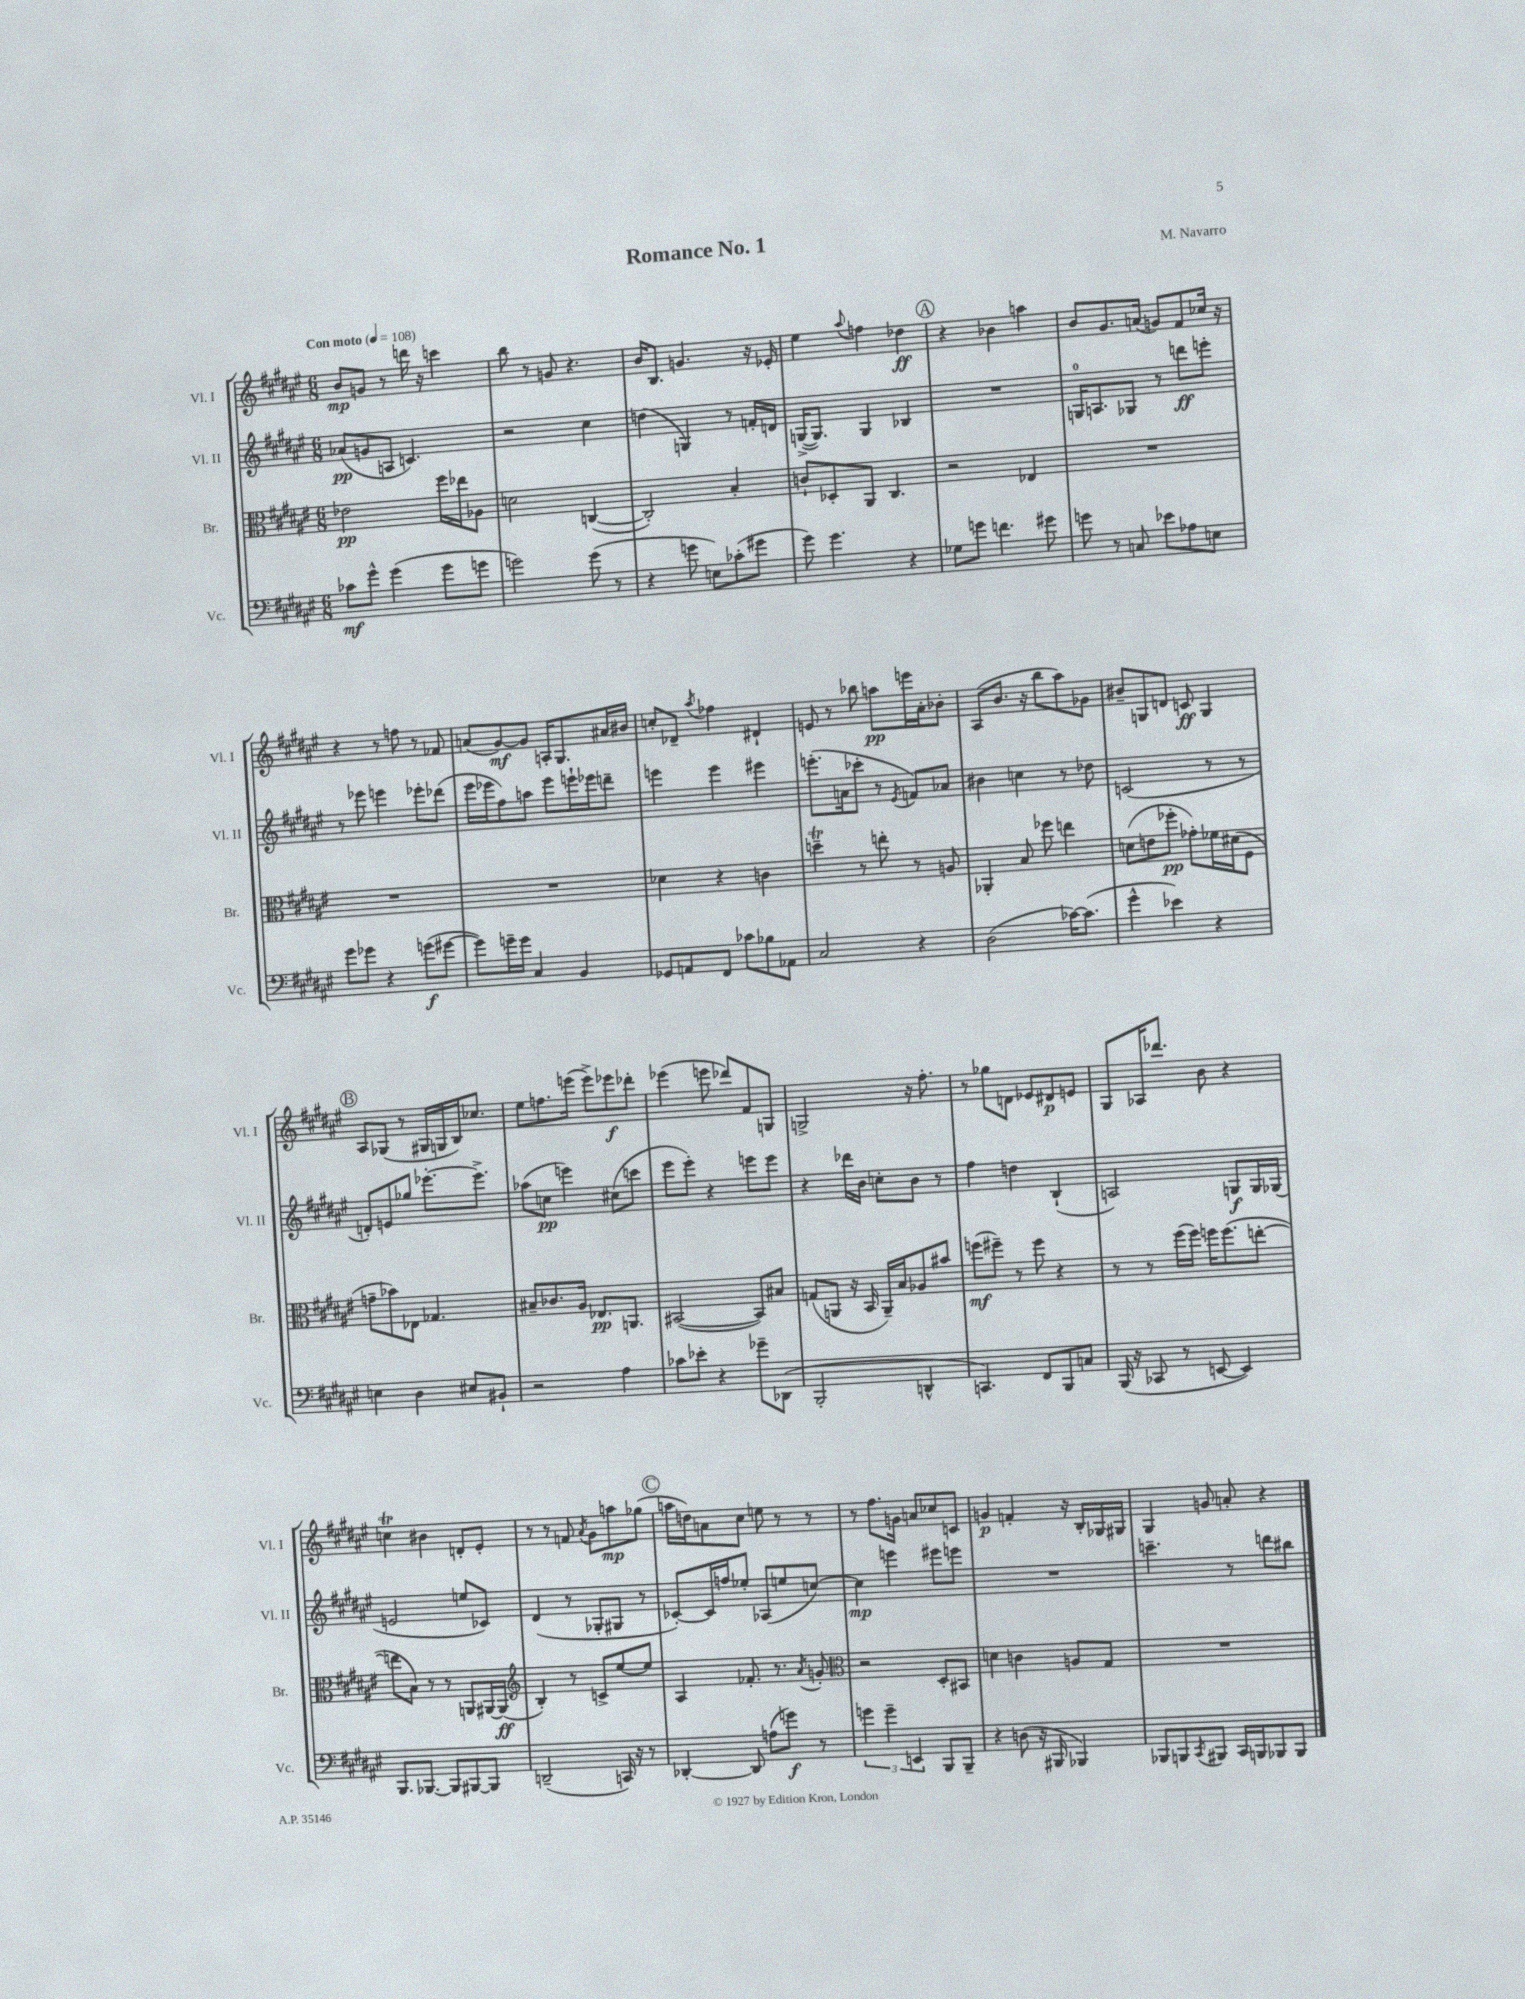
\header { title = "Romance No. 1" composer = "M. Navarro" }
<<
\new StaffGroup <<
\new Staff = "s0" \with { instrumentName = "Vl. I" shortInstrumentName = "Vl. I" } {
    \clef treble \key fis \major \numericTimeSignature \time 6/8 \tempo "Con moto" 4 = 108
    b'8\mp g'8 r8 d'''16 r16 c'''4 |
    b''8 r8 g'8 r4. |
    b'16 b8. g'4. r16 ees'16-. |
    eis''4 \appoggiatura { ais''8 } f''4 des''4\ff |
    \mark \markup { \circle "A" } r4 bes'4 a''4 |
    b'8 gis'8. a'16( g'8) fis'8 ces''16 r16 |
    r4 r8 f''8 r8 fes'8 |
    a'8( gis'8~\mf) gis'8 a16-. gis8. ais'16 bis'16 |
    c''8-. des'8-- \acciaccatura { ais''8 } fes''4 dis'4-! |
    e'8 r8 bes''8 a''8\pp e'''16 ais'16-. bes'8-. |
    ais8( b'8. r16 b''8 ais''8) ges'8 |
    bis'8-- g8 d'8 c'8\ff g4 |
    \mark \markup { \circle "B" } ais8 ges8( r8 gis16 g16 b16) ces''8. |
    eis''8 f''8. e'''16( e'''8->) ees'''8\f des'''8-. |
    ees'''4( e'''8 des'''8) fis'8 g8 |
    g2-> r16 fis''8.-. |
    r8 ges''8 d'8 ees'8 dis'8\p e'8 |
    gis8 aes16 des'''8. b'8 r4 |
    c''4\trill bis'4 d'8-. eis'8-. |
    r8 r8 f'8 \acciaccatura { ais'8 } gis'8 a''8\mp ges''8( |
    \mark \markup { \circle "C" } a''16 d''16) a'8 cis''8 e''8 r8 r8 |
    r8 fis''8. g'16 a'8 ces''8 c'8 |
    g'4\p f'4-. r16 b16-. ges16 gis16 |
    gis4 g'8 a'8-. r4 \bar "|." |
}
\new Staff = "s1" \with { instrumentName = "Vl. II" shortInstrumentName = "Vl. II" } {
    \clef treble \key fis \major \numericTimeSignature \time 6/8
    aes'8\pp( g'8 a8 c'4.) |
    r2 cis''4 |
    d''4( g4) r8 f'16-. d'16 |
    g16~->( g8.) g4 bes4 |
    \mark \markup { \circle "A" } R2. |
    g16-0 a8. ges8 r8 d'''8\ff e'''8-. |
    r8 ees'''8 e'''4 ees'''8-. des'''8( |
    eis'''16 ees'''16 fis''8) a''8 ees'''8 e'''16-! ees'''16 d'''8-- |
    e'''4 e'''4 eis'''4 |
    e'''8.-.( a'16 ces'''8-. r8 \acciaccatura { eis'8 } f'8) aes'8 |
    bis'4 c''4 r8 des''8 |
    c'2( r8 r8 |
    \mark \markup { \circle "B" } d'8-.) e'8 ges''8 ees'''8.~-. ees'''8.-> |
    aes''8( c''8\pp e'''4) cis''8( c'''8 |
    eis'''8 eis'''8-.) r4 e'''8 e'''8 |
    r4 des'''16 b'16 c''8-. b'8 r8 |
    fis''4 d''4 b4-!( |
    a2) g8\f g16 ges16( |
    e'2 e''8 ces'8) |
    dis'4( r8 ges8-. gis8 r8 |
    \mark \markup { \circle "C" } ces'8~-.) ces'16 f''16 ees''8-. aes8( e''8 c''8~) |
    c''4\mp e'''4 eis'''8 e'''8 |
    R2. |
    c'''4.-- r8 d'''8 bis''8 \bar "|." |
}
\new Staff = "s2" \with { instrumentName = "Br." shortInstrumentName = "Br." } {
    \clef alto \key fis \major \numericTimeSignature \time 6/8
    ees'2\pp fis''16 ees''16 aes8 |
    d'2 c4~( |
    c2-.) b4-. |
    c'8-! des8-. ais,8 cis4. |
    \mark \markup { \circle "A" } r2 ees4 |
    R2. |
    R2. |
    R2. |
    des'4 r4 c'4 |
    d''4--\trill r8 e''8-. r8 a8 |
    aes,4-. b8 fes''8 e''4 |
    d'8( e'8 fes''8-.\pp ges'8-.) fes'16 dis'16( fis8 |
    \mark \markup { \circle "B" } g'8-- bes'8) ees8 ges4. |
    bis8-- ces'8. ais16 ees8.\pp a,8. |
    bis,2~( bis,8) bis8 |
    g8( a,8 r16 b,16 a,16--) b16 aes8 bis'8 |
    f''8\mf( fis''8--) r8 fis''8 r4 |
    r8 r8 fis''16( fis''16) f''16 f''8.( e''8~-. |
    e''8 b8) r8 r8 a,8 ais,16~ ais,16\ff( |
    \clef treble b4-.) r8 c'8-> eis''8~ eis''8 |
    \mark \markup { \circle "C" } ais4 fes'8.-. r8. \acciaccatura { ais'8 } g'8-. |
    \clef alto r2 dis8-. bis,8 |
    d'4 c'4 a8 gis8 |
    R2. \bar "|." |
}
\new Staff = "s3" \with { instrumentName = "Vc." shortInstrumentName = "Vc." } {
    \clef bass \key fis \major \numericTimeSignature \time 6/8
    ces'8\mf gis'8-^ gis'4( gis'8 g'8 |
    g'2) g'8( r8 |
    r4 g'8 e8) ces'8-.( gis'8 |
    gis'8) gis'4. r4 |
    \mark \markup { \circle "A" } ges8 g'8 f'4. gis'8 |
    g'8 r8 c8 ees'8 aes8 e8 |
    gis'8 ges'8 r4 g'8\f( gis'8~ |
    gis'8) g'16-- g'16 cis4 b,4 |
    ges,8 a,8 fis,8 ces'8 bes8 aes,8 |
    cis2 r4 |
    dis2( ces'16~) ces'8.( |
    gis'4-^ ees'4) r4 |
    \mark \markup { \circle "B" } e4 dis4 eis8 bis,8-! |
    r2 ais4 |
    ces'8 ees'8-. r4 ges'8-- des,8( |
    b,,2-. d,4-^ |
    c,4.) fis,8 b,,8 c8 |
    b,,16( r16 ces,8 r8 e,8~ e,4) |
    b,,8. bes,,8.~ bes,,8 bis,,8~ bis,,8 |
    d,2--( c,16) r16 r8 |
    \mark \markup { \circle "C" } des,4~-. des,8 a8( g'8\f) r8 |
    \tuplet 3/2 { g'4 g'4-- e,4 } b,,8 b,,8-- |
    r4 d8( r16 bis,,16 bes,,4) |
    bes,,8 b,,8 \acciaccatura { cis,8 } bis,,8 cis,16 b,,16 bes,,8 bes,,8 \bar "|." |
}
>>
>>
\layout { \context { \Score \remove "Bar_number_engraver" } }
